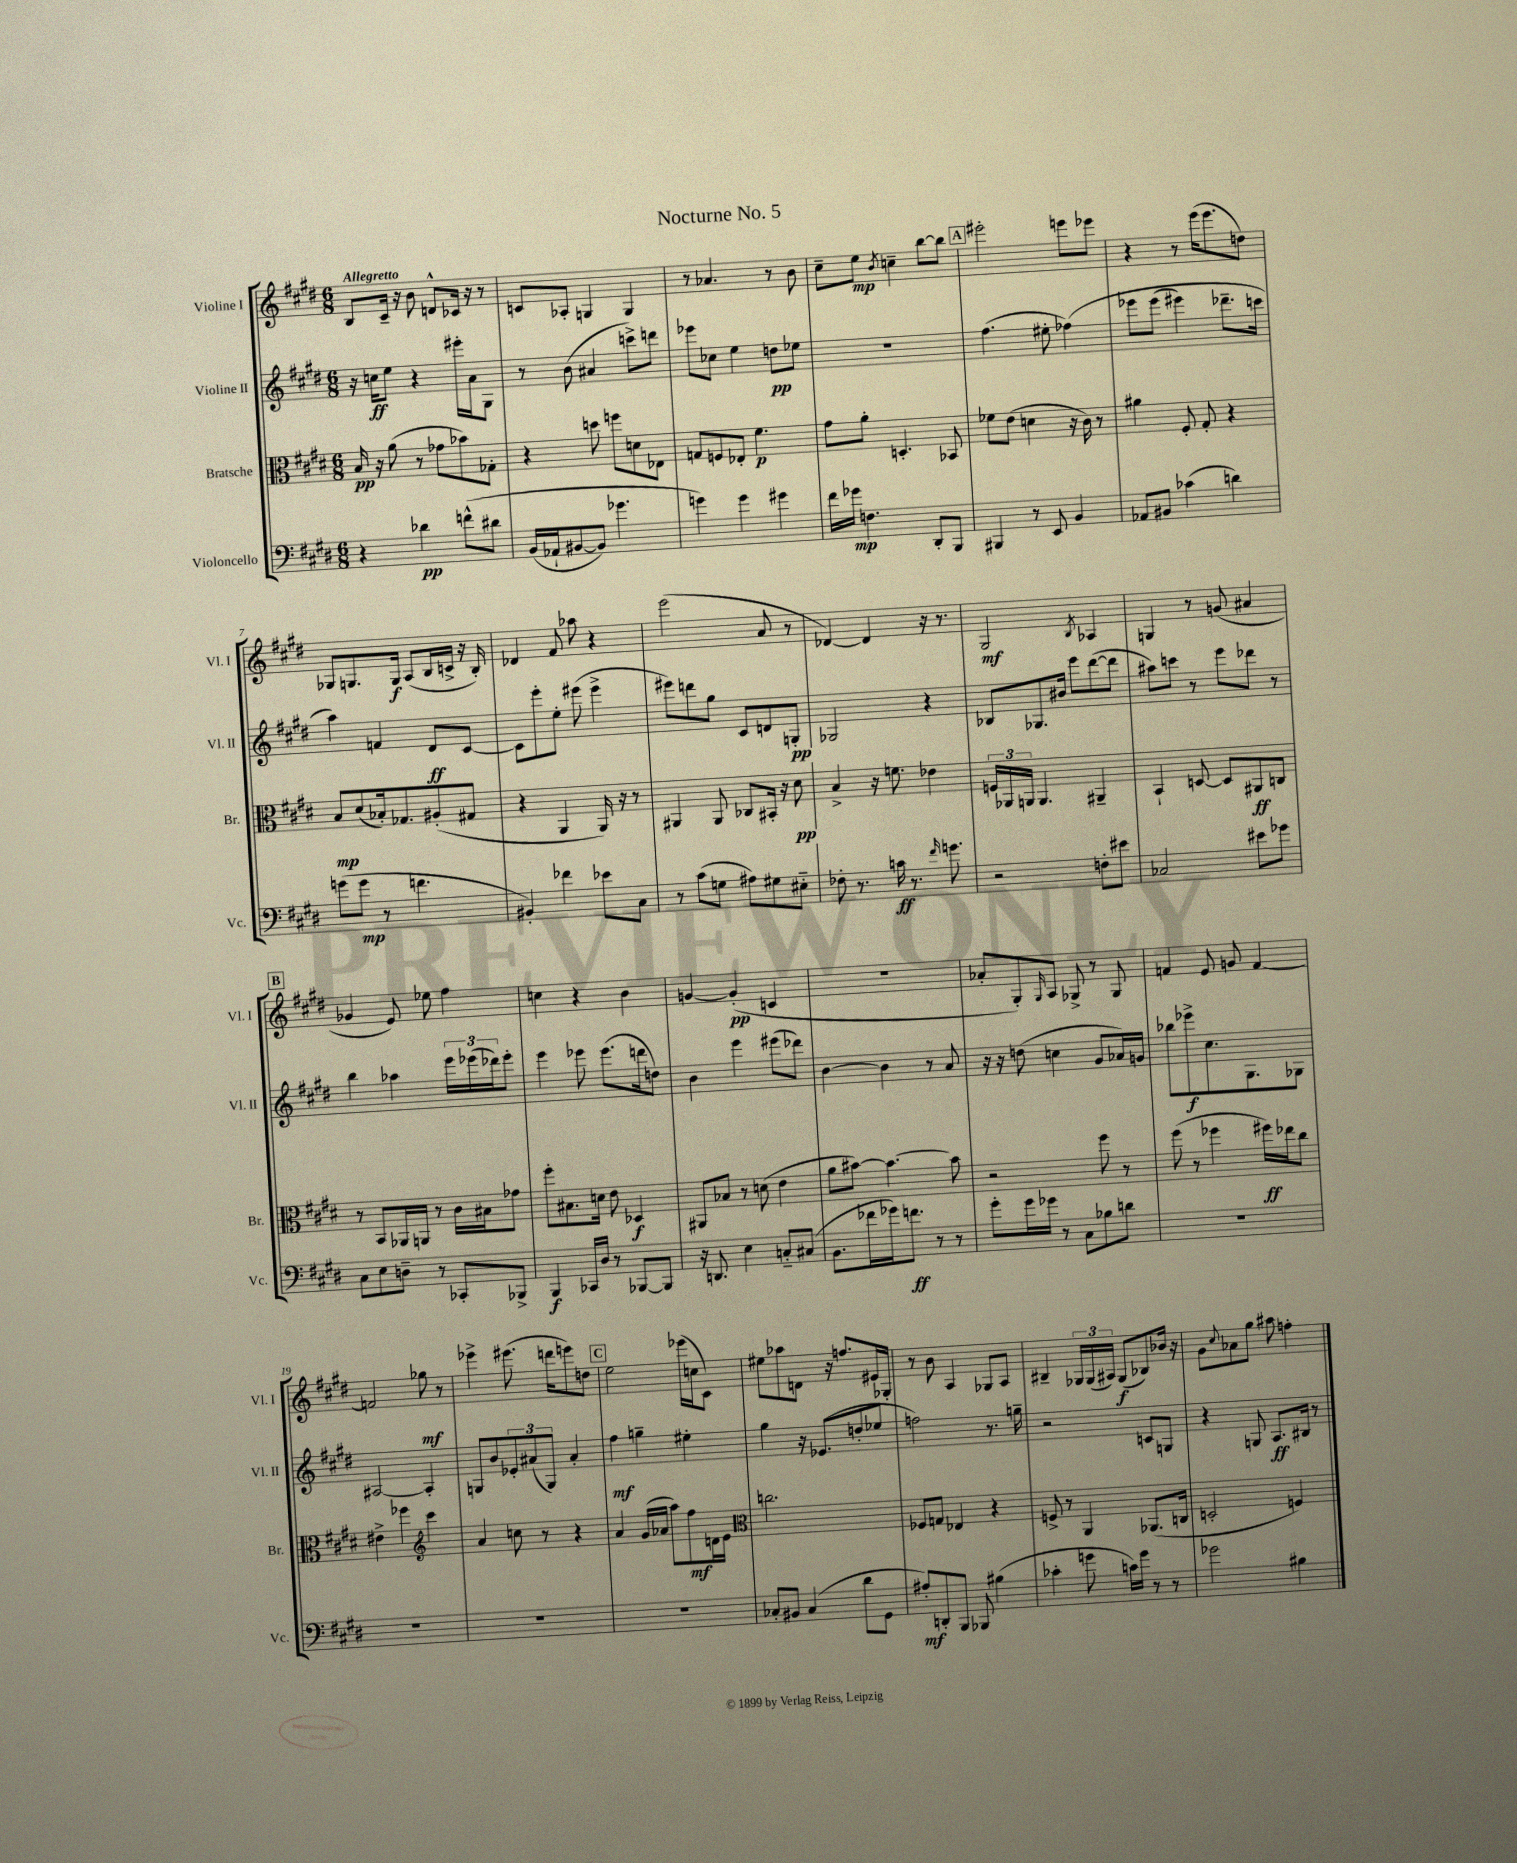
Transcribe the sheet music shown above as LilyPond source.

\header { title = "Nocturne No. 5" }
<<
\new StaffGroup <<
\new Staff = "s0" \with { instrumentName = "Violine I" shortInstrumentName = "Vl. I" } {
    \clef treble \key e \major \numericTimeSignature \time 6/8 \tempo "Allegretto"
    b8 cis'16-- r16 b'8 d'8-^ ces'16 r16 r8 |
    c'8 aes8-. g4 g4 |
    r8 aes'4. r8 b'8 |
    cis''8-- e''8\mp \acciaccatura { b'8 } c''4-- b''8~ b''8 |
    \mark \markup { \box "A" } eis'''2-. e'''8 ees'''8 |
    r4 r8 e'''16( e'''8. d''8) |
    ges8 g8. g16\f a8( b16 c'16-> r16 b16-.) |
    des'4 fis'8 aes''8 r4 |
    e'''2( a'8 r8 |
    des'4~) des'4 r16 r8. |
    gis2\mf \acciaccatura { b8 } aes4 |
    g4 r8 g'8( ais'4 |
    \mark \markup { \box "B" } ges'4 e'8) ees''8 fis''4 |
    c''4 r4 b'4 |
    g'4~ g'4-.\pp( c'4 |
    R2. |
    aes'8-. gis8-.) \grace { gis16 } a8 ges8-> r8 ges8 |
    f'4 e'8 g'8 f'4~ |
    f'2 ges''8\mf r8 |
    ees'''4-> eis'''8.( d'''16 e'''8) d''8 |
    \mark \markup { \box "C" } e''2 ees'''16( c''16 cis'8) |
    eis''8 aes''8 d'8 r16 f''8. eis'16 ges16-. |
    r8 b'8 a4 ges8 a8 |
    bis4-- \tuplet 3/2 { ges16 ges16( ais16) } ges8\f( bes8) bes'16 r16 |
    gis'8 \appoggiatura { cis''8 } aes'8 gis''8 ais''8 f''4-. \bar "|." |
}
\new Staff = "s1" \with { instrumentName = "Violine II" shortInstrumentName = "Vl. II" } {
    \clef treble \key e \major \numericTimeSignature \time 6/8
    r16 c''16\ff e''8 r4 eis'''16-. a'16 gis8 |
    r8 b'8( ais'4 c'''8->) d'''8 |
    ees'''8 ces''8 e''4 d''8\pp ees''8 |
    R2. |
    \mark \markup { \box "A" } fis''4.( eis''8-. fes''4)\( |
    ees'''8 ees'''8( eis'''4) des'''8.-- c'''16 |
    a''4\) f'4 dis'8\ff cis'8~ |
    cis'8 e'''8-. e''8-. eis'''8( eis'''4-> |
    eis'''8) d'''8 gis''8 cis'8 d'8 g8-.\pp |
    ges2 r4 |
    bes8 ges8. bis'16 e'''8 dis'''8~( dis'''8 |
    ais''8) c'''8 r8 e'''8 des'''8 r8 |
    \mark \markup { \box "B" } b''4 aes''4 \tuplet 3/2 { e'''16 ees'''16( des'''16) } ees'''8-. |
    e'''4 ees'''8 ees'''8.( d'''16 d''8) |
    b'4 e'''4 eis'''8( des'''8) |
    b'4~ b'4 r8 a'8 |
    r16 r16 d''8( c''4 gis'8 aes'16) g'16 |
    bes''8 ees'''8->\f cis''8. gis8. ges8 |
    ais2~ ais4-. |
    g8 b'8 \tuplet 3/2 { ees'8-. ais'8( g8) } ais'4-. |
    \mark \markup { \box "C" } fis''4\mf g''4-- eis''4-. |
    gis''4 r16 ees'8.( d''8-. ees''8 |
    f''2) r8. g''16-- |
    r2 c'8 g8 |
    r4 g8 a8.\ff bis16 r8 \bar "|." |
}
\new Staff = "s2" \with { instrumentName = "Bratsche" shortInstrumentName = "Br." } {
    \clef alto \key e \major \numericTimeSignature \time 6/8
    b16\pp r16 a'8( r8 ges'8 bes'8) ges8-. |
    r4 d''8 f''8 d'8 ees8 |
    g8 f8 ees8-. fis'4.\p |
    gis'8 a'8-. d4.-. bes,8 |
    \mark \markup { \box "A" } fes'8 e'8( d'4 r16 cis'16) r8 |
    ais'4 fis8-. gis8-. r4 |
    b8\mp dis'8( bes16-.) ges8. ais8-.( gis8 |
    r4 a,4 a,16) r16 r8 |
    ais,4 ais,8 ces8 bis,16-. r16 dis'8\pp |
    b4-> r16 f'8. ees'4 |
    \tuplet 3/2 { f16 aes,16 a,16 } a,4. ais,4-- |
    b,4-! d8~ d8 ais,8\ff c8 |
    \mark \markup { \box "B" } r8 b,8 aes,16 a,16 r8 cis'16 bis16 ges'8 |
    fis''8-. bis8. d'16 e'8 des4\f |
    ais,8 bes8 r8 d'8( e'4 |
    a'8 bis'8~) bis'4.~ bis'8 |
    r2 fis''8 r8 |
    fis''8( r8 fes''4 fis''16\ff) ees''16 cis''8 |
    eis'4-> fes''4 \clef treble cis'''4 |
    a'4 c''8 r8 r4 |
    \mark \markup { \box "C" } a'4 gis'16( aes'16 a''8) fis''8\mf d'16 e'16 |
    \clef alto c''2. |
    fes8 g8 ees4 r4 |
    f8-> r8 a,4 aes,8.( c16 |
    d2-. f4) \bar "|." |
}
\new Staff = "s3" \with { instrumentName = "Violoncello" shortInstrumentName = "Vc." } {
    \clef bass \key e \major \numericTimeSignature \time 6/8
    r4 des'4\pp f'8-^\( dis'8 |
    b,16( aes,16-! bis,8~ bis,8) ges'4. |
    g'4\) g'4 gis'4 |
    fis'16 ges'16\mp f4. dis,8-. b,,8 |
    \mark \markup { \box "A" } bis,,4 r8 e,8 b,4 |
    aes,8 bis,8 ces'4( d'4) |
    g'8( g'8\mp r8 f'4. |
    bis,4-.) fes'4 ees'8 cis8 |
    r8 cis'8( g8 ais8) gis8 eis8-_ |
    fes8-. r8. c'16\ff r8. \grace { fis'16 } g'8. |
    r2 f8-. eis'8 |
    ces2 eis'8 ges'8 |
    \mark \markup { \box "B" } cis8 e8 d8-- r8 ces,8-. bes,,8-> |
    b,,4\f ces,16 dis16 r8 bes,,8~ bes,,8 |
    r16 d,8. e4 c8-_ cis8( |
    b,8. fes'16 ges'16) f'8.\ff r8 r8 |
    gis'8-. gis'16 ges'16 r8 cis8 bes8 d'8 |
    R2. |
    R2. |
    R2. |
    \mark \markup { \box "C" } R2. |
    ces8-. bis,8 ces4( dis'8 gis,8 |
    ais8-.\mf) d,8-. b,,8 bes,,8 bis4( |
    ces'4-. g'8 c'16) g'16 r8 r8 |
    ges'2 bis4 \bar "|." |
}
>>
>>
